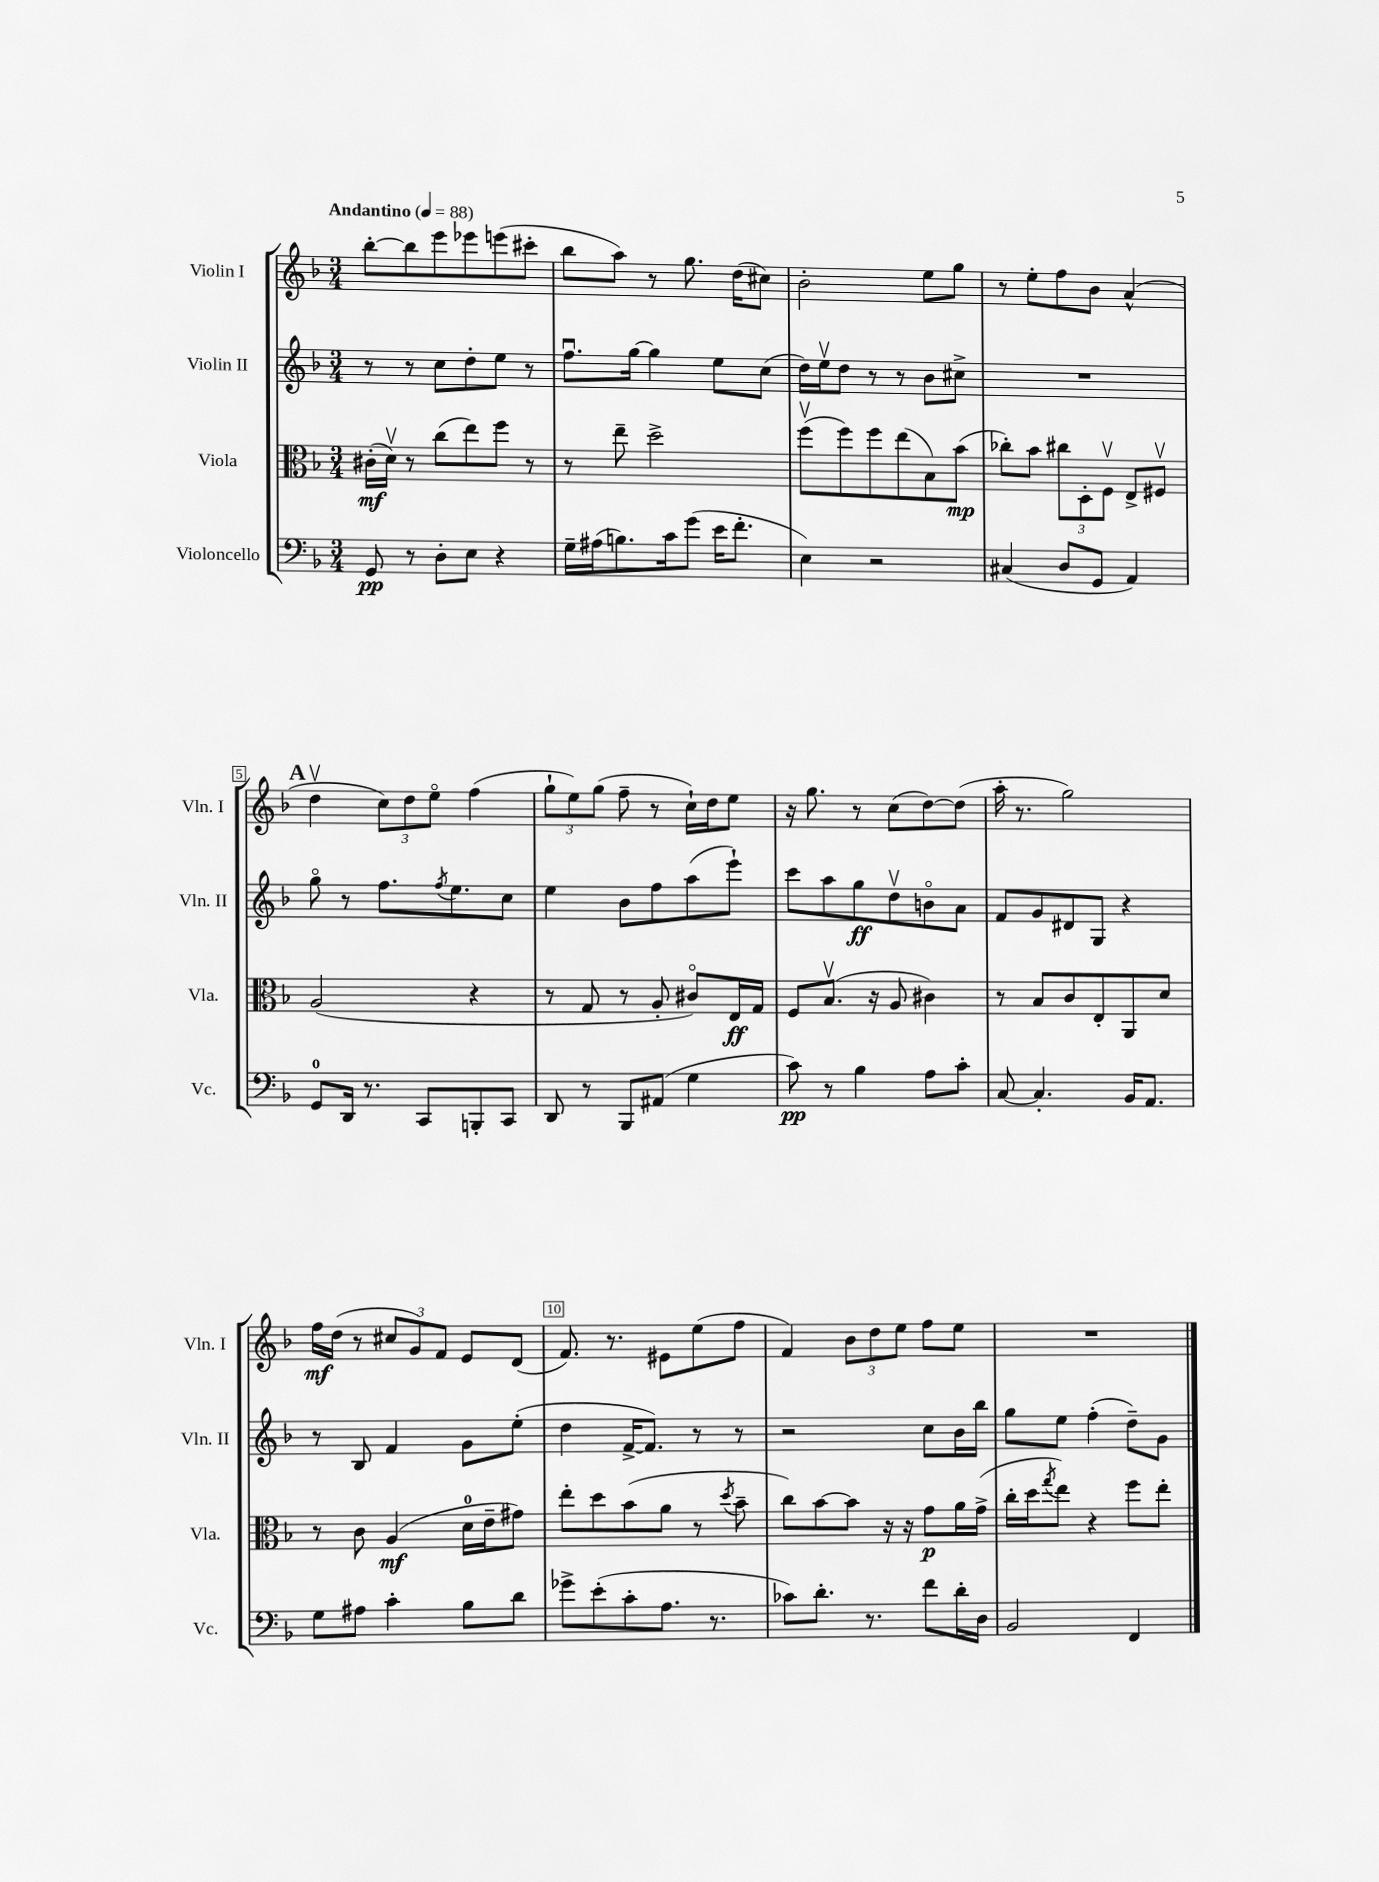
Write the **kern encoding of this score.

**kern	**kern	**kern	**kern
*staff4	*staff3	*staff2	*staff1
*clefF4	*clefC3	*clefG2	*clefG2
*k[b-]	*k[b-]	*k[b-]	*k[b-]
*M3/4	*M3/4	*M3/4	*M3/4
*MM88	*MM88	*MM88	*MM88
8GG/	(16c#'\LL	8r	[8bb-'\L
.	16dv\JJ)	.	.
8r	8r	8r	8bb-\]
8D'\L	(8cc\L	8cc\L	8eee\
8E\J	8ee\)	8dd'\	8eee-\
4r	8ff\J	8ee\J	(8eee\
.	8r	8r	8ccc#'\J
=	=	=	=
16G~\LL	8r	8.ffu\L	8bb-\L
(16A#\J	.	.	.
8.B\)	8ee~\	.	8aa\J)
.	.	[16gg\Jk	.
.	2dd^\	4gg\]	8r
16c\k	.	.	.
(8g\J	.	.	8.gg\
16e\LK	.	8ee\L	.
8.f'\J	.	.	(16dd\LK
.	.	(8cc\J	8cc#\J)
=	=	=	=
4E\)	(8ffv\L	16dd\LL)	2b-'\
.	.	16eev\J	.
.	8ff\)	8dd\J	.
2r	8ff\	8r	.
.	(8ee\	8r	.
.	8B-\)	8b-\L	8ee\L
.	(8b-\J	8cc#^\J	8gg\J
=	=	=	=
(4C#/	8cc-'\L)	2.r	8r
.	8b-\J	.	8ee'\L
8D/L	12cc#\L	.	8ff\
.	12D'\	.	.
8GG/J	.	.	8b-\J
.	12Fv\J	.	.
4AA/)	8E^/L	.	(4a^^/
.	8F#v/J	.	.
=	=	=	=
8GG/L	(2A/	8ggo\	4ddv\
16DD/Jk	.	8r	.
8.r	.	.	.
.	.	8.ff\L	12cc\L)
.	.	.	12dd\
8CC/L	.	.	.
.	.	.	12eeo\J
.	.	8qff/	.
.	.	8.ee\	.
8BBB'/	4r	.	(4ff\
8CC/J	.	8cc\J	.
=	=	=	=
8DD/	8r	4ee\	12gg`\L
.	.	.	12ee\)
8r	8G/	.	.
.	.	.	(12gg\J
8BBB-/L	8r	8b-\L	8ff~\
(8AA#/J	8A'/	8ff\	8r
4G\	8c#o/L)	(8aa\	16cc`\LL)
.	.	.	16dd\J
.	16E/L	8eee`\J)	8ee\J
.	16G/JJ	.	.
=	=	=	=
8c\)	8F/L	8ccc\L	16r
.	.	.	8.gg\
8r	(8.B-v/J	8aa\	.
4B-\	.	8gg\	8r
.	16r	.	.
.	8A/	8ddv\	(8cc\L
8A\L	4c#\)	8bo\	[8dd\)
8c'\J	.	8a\J	(8dd\]J
=	=	=	=
[8C/	8r	8f/L	16aa'\
.	.	.	8.r
4.C'/]	8B-/L	8g/	.
.	8c/	8d#/	2gg\)
.	8E'/	8G/J	.
16BB-/LK	8AA/	4r	.
8.AA/J	.	.	.
.	8d/J	.	.
=	=	=	=
8G\L	8r	8r	16ff\LL
.	.	.	(16dd\JJ
8A#\J	8c\	8B-/	8r
4c'\	(4A/	4f/	12cc#/L
.	.	.	12g/)
.	.	.	12f/J
8B-\L	16d\LL	8g\L	8e/L
.	16e~\J	.	.
8d\J	8g#\J)	(8ee'\J	(8d/J
=	=	=	=
8g-^\L	8ee'\L	4dd\	8.f/)
(8e'\	8dd\	.	.
.	.	.	8.r
8c'\	(8b-\	[16f^/LK	.
.	.	8.f/]J)	.
8.A\J	8a\J	.	8e#\L
.	8r	8r	(8ee\
8.r	.	.	.
.	8qdd/	.	.
.	8b-~\	8r	8ff\J
=	=	=	=
8c-\L)	8cc\L)	2r	4f/)
8.d'\J	[8b-\	.	.
.	8b-\]J	.	12b-\L
8.r	.	.	.
.	.	.	12dd\
.	16r	.	.
.	.	.	12ee\J
.	16r	.	.
8f\L	8g\L	8cc\L	8ff\L
16d'\L	16a\L	16b-\L	8ee\J
16D\JJ	(16g^\JJ	16bb-\JJ	.
=	=	=	=
2BB-/	16cc'\LL	8gg\L	2.r
.	16dd\J	.	.
.	8qgg/	.	.
.	8ee\J)	8ee\J	.
.	4r	(4ff'\	.
4FF/	8ff\L	8dd~\L)	.
.	8ee'\J	8g\J	.
==	==	==	==
*-	*-	*-	*-
